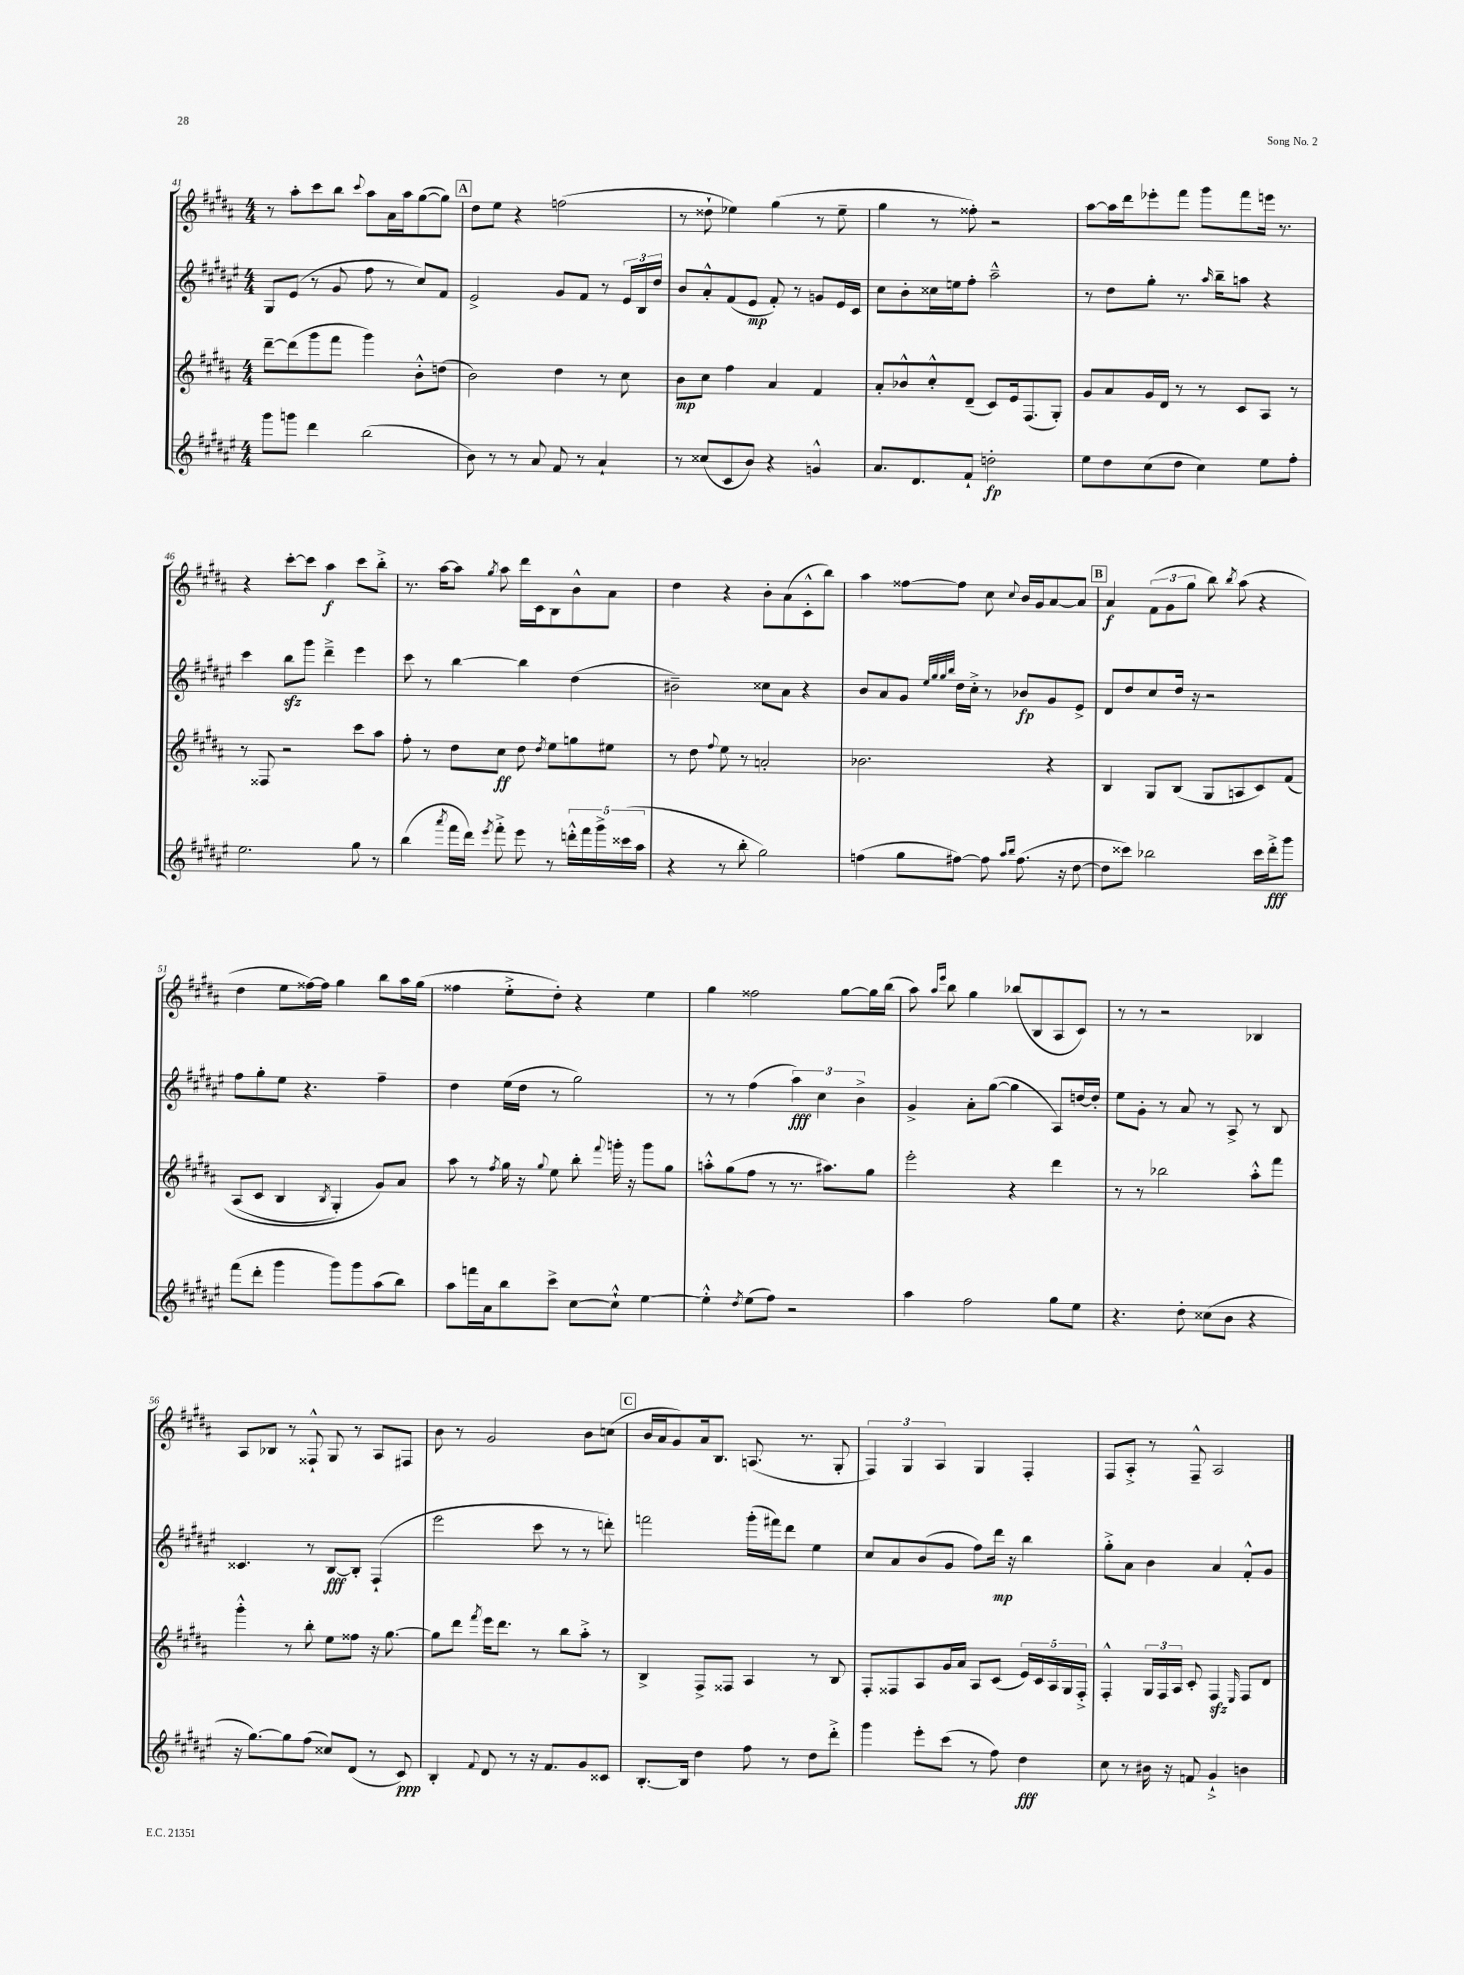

**kern	**dynam	**kern	**dynam	**kern	**dynam	**kern	**dynam
*part4	*part4	*part3	*part3	*part2	*part2	*part1	*part1
*staff4	*staff4	*staff3	*staff3	*staff2	*staff2	*staff1	*staff1
*clefG2	*	*clefG2	*	*clefG2	*	*clefG2	*
*k[f#c#g#d#a#e#]	*	*k[f#c#g#d#a#]	*	*k[f#c#g#d#a#e#]	*	*k[f#c#g#d#a#]	*
*M4/4	*	*M4/4	*	*M4/4	*	*M4/4	*
=41	=41	=41	=41	=41	=41	=41	=41
8ggg#\L	.	[8ddd#~\L	.	8G#/L	.	8r	.
8gggn\J	.	(8ddd#\]	.	(8e#/J	.	8aa#'\L	.
4ddd#\	.	8ggg#\	.	8r	.	8ccc#\	.
.	.	8fff#\J	.	8g#/	.	8bb\J	.
.	.	.	.	.	.	8qqccc#/	.
(2bb\	.	4ggg#\)	.	8ff#\	.	8aa#\L	.
.	.	.	.	8r	.	16a#\L	.
.	.	.	.	.	.	16aa#\J	.
.	.	8b'^^\L	.	8cc#/L)	.	([8gg#\	.
.	.	(8ddn\J	.	8f#/J	.	8gg#\J])	.
!!LO:REH:place=s1:t=A
=42	=42	=42	=42	=42	=42	=42	=42
8b\)	.	2b\)	.	2e#^/	.	8dd#\L	.
8r	.	.	.	.	.	8ee\J	.
8r	.	.	.	.	.	4r	.
8a#/	.	.	.	.	.	.	.
8f#/	.	4dd#\	.	8g#/L	.	(2ffn\	.
8r	.	.	.	8f#/J	.	.	.
4a#`/	.	8r	.	8r	.	.	.
.	.	8cc#\	.	24e#/LL	.	.	.
.	.	.	.	24B/	.	.	.
.	.	.	.	24dd#/JJ	.	.	.
=43	=43	=43	=43	=43	=43	=43	=43
8r	.	8b\L	mp	8b/L	.	8r	.
(8cc##X/L	.	8cc#\J	.	8a#'^^/	.	8dd##X`\	.
8c#/	.	4ff#\	.	(8f#/	.	4ee-X\)	.
8b/J)	.	.	.	8e#/J	mp	.	.
4r	.	4a#/	.	8f#'/)	.	(4gg#\	.
.	.	.	.	8r	.	.	.
4gn^^/	.	4f#/	.	8gn/L	.	8r	.
.	.	.	.	16e#/L	.	8ee-~\	.
.	.	.	.	16c#/JJ	.	.	.
=44	=44	=44	=44	=44	=44	=44	=44
8.a#/L	.	8a#'/L	.	8cc#\L	.	4gg#\	.
.	.	8b-X^^/	.	8b'\	.	.	.
8.d#/	.	.	.	.	.	.	.
.	.	8cc#'^^/	.	16cc##X\L	.	8r	.
.	.	.	.	16een\J	.	.	.
8f#`/J	.	(8d#~/J	.	8ff#'\J	.	8ff##X'\)	.
2ddn'\	fp	8c#/L)	.	2aa#~^^\	.	2r	.
.	.	16e/k	.	.	.	.	.
.	.	(8.F#/	.	.	.	.	.
.	.	8G#'/J)	.	.	.	.	.
=45	=45	=45	=45	=45	=45	=45	=45
8ee#\L	.	8g#/L	.	8r	.	[8aa#\L	.
8dd#\	.	8a#/	.	8dd#\L	.	16aa#\L]	.
.	.	.	.	.	.	16ddd#\J	.
(8cc#\	.	16g#/L	.	8gg#'\J	.	8eee-X'\	.
.	.	16d#/JJ	.	.	.	.	.
8dd#\J	.	8r	.	8.r	.	8fff#\J	.
4cc#\)	.	8r	.	.	.	8ggg#\L	.
.	.	.	.	16qqaa#/	.	.	.
.	.	.	.	16bb~\KL	.	.	.
.	.	8c#/L	.	8aan\J	.	8fff#\	.
8ee#\L	.	8A#/J	.	4r	.	16eeen\Jk	.
.	.	.	.	.	.	8.r	.
8ff#'\J	.	8r	.	.	.	.	.
!!LO:LB:g=z
=46	=46	=46	=46	=46	=46	=46	=46
2.ee#\	.	8r	.	4ccc#\	.	4r	.
.	.	8F##X/	.	.	.	.	.
.	.	2r	.	8bbzz\L	.	[8ccc#'\L	.
.	.	.	.	8ggg#\J	.	8ccc#\J]	.
.	.	.	.	4ddd#~^\	.	4aa#\	f
8gg#\	.	8ccc#\L	.	4eee#\	.	8ccc#\L	.
8r	.	8aa#\J	.	.	.	8bb'^\J	.
=47	=47	=47	=47	=47	=47	=47	=47
(4bb\	.	8ff#'\	.	8ccc#\	.	8.r	.
.	.	8r	.	8r	.	.	.
.	.	.	.	.	.	[16aa#\KL	.
8qaaa#/	.	.	.	.	.	.	.
16fff#\LL	.	8dd#\L	.	[4bb\	.	8aa#\J]	.
16ddd#\JJ)	.	.	.	.	.	.	.
8qeee#/	.	.	.	.	.	8qgg#/	.
8fff#'^\	.	8cc#\J	ff	.	.	8aa#\	.
8eee#\	.	8dd#\	.	4bb\]	.	16ddd#\LL	.
.	.	.	.	.	.	16c#\J	.
.	.	8qdd#/	.	.	.	.	.
8r	.	8ee\L	.	.	.	8B\	.
20dddn'^^\LL	.	8ggn\	.	(4dd#\	.	8b^^\	.
20fff#\	.	.	.	.	.	.	.
20ggg#^\	.	.	.	.	.	.	.
.	.	8ee#X\J	.	.	.	8a#\J	.
(20ccc##X\	.	.	.	.	.	.	.
20aa#\JJ	.	.	.	.	.	.	.
=48	=48	=48	=48	=48	=48	=48	=48
4r	.	8r	.	2b#X~\)	.	4dd#\	.
.	.	8dd#\	.	.	.	.	.
.	.	8qqff#/	.	.	.	.	.
8r	.	8ee\	.	.	.	4r	.
8bb'\	.	8r	.	.	.	.	.
2gg#\)	.	2an'/	.	8cc##X\L	.	8b'\L	.
.	.	.	.	8a#\J	.	(8a#\	.
.	.	.	.	4r	.	8c#'^^\	.
.	.	.	.	.	.	8bb\J)	.
=49	=49	=49	=49	=49	=49	=49	=49
(4ffn\	.	2.b-X\	.	8b/L	.	4aa#\	.
.	.	.	.	8a#/	.	.	.
8gg#\L	.	.	.	8g#/J	.	[8ff##X\L	.
.	.	.	.	32qqee#/LLL	.	.	.
.	.	.	.	32qqgg#/	.	.	.
.	.	.	.	32qqgg#/	.	.	.
.	.	.	.	32qqbb/JJJ	.	.	.
[8ff#X\J)	.	.	.	16dd#\LL	.	8ff##\J]	.
.	.	.	.	16cc#'^\JJ	.	.	.
8ff#\]	.	.	.	8r	.	8cc#\	.
16qqaa#/LL	.	.	.	.	.	.	.
16qqbb/JJ	.	.	.	.	.	8qqcc#/	.
(8.ff#\	.	.	.	8b-X/L	fp	16b/LL	.
.	.	.	.	.	.	16g#/J	.
.	.	4r	.	8g#/	.	[8a#/	.
16r	.	.	.	.	.	.	.
[8dd#\	.	.	.	8e#^/J	.	8a#/J]	.
!!LO:REH:place=s1:t=B
=50	=50	=50	=50	=50	=50	=50	=50
8dd#\L]	.	4B/	.	8d#/L	.	4a#/	f
8ccc##X\J)	.	.	.	8dd#/	.	.	.
2bb-X\	.	8G#/L	.	8cc#/	.	(12f#\L	.
.	.	.	.	.	.	12g#\	.
.	.	(8B/J	.	16dd#/Jk	.	.	.
.	.	.	.	.	.	12gg#\J	.
.	.	.	.	16r	.	.	.
.	.	8G#/L	.	2r	.	8bb\)	.
.	.	.	.	.	.	8qbb/	.
.	.	8An/	.	.	.	(8aa#\	.
16ccc##\LL	.	8c#/)	.	.	.	4r	.
16ddd#'^\J	fff	.	.	.	.	.	.
8ggg#\J	.	(8f#/J	.	.	.	.	.
!!LO:LB:g=z
=51	=51	=51	=51	=51	=51	=51	=51
(8fff#\L	.	(8A#/L	.	8ff#\L	.	4dd#\	.
8ddd#'\J	.	8c#/J	.	8gg#'\	.	.	.
4ggg#\	.	4B/	.	8ee#\J	.	8ee\L	.
.	.	.	.	4.r	.	[16ff##X\L)	.
.	.	.	.	.	.	16ff##\JJ]	.
.	.	8qB/	.	.	.	.	.
8ggg#\L)	.	4G#'/)	.	.	.	4gg#\	.
8ggg#\	.	.	.	.	.	.	.
(8aa#\	.	8g#/L)	.	4ff#~\	.	8bb\L	.
8bb\J)	.	8a#/J	.	.	.	16aa#\L	.
.	.	.	.	.	.	(16gg#\JJ	.
=52	=52	=52	=52	=52	=52	=52	=52
8aa#\L	.	8aa#\	.	4dd#\	.	4ff##X\	.
16fffn\L	.	8r	.	.	.	.	.
16a#\J	.	.	.	.	.	.	.
.	.	8qff#/	.	.	.	.	.
8bb\	.	16gg#\	.	(16ee#\LL	.	8ee'^\L	.
.	.	16r	.	16dd#\JJ	.	.	.
.	.	8qqgg#/	.	.	.	.	.
8ccc#^\J	.	8ee\	.	8r	.	8dd#'\J)	.
[8cc#\L	.	8bb'\	.	2gg#\)	.	4r	.
.	.	8qqfff#/	.	.	.	.	.
8cc#`^^\J]	.	16gggn'\	.	.	.	.	.
.	.	16r	.	.	.	.	.
[4ee#\	.	8ggg\L	.	.	.	4ee\	.
.	.	8gg#\J	.	.	.	.	.
=53	=53	=53	=53	=53	=53	=53	=53
4ee#'^^\]	.	8aan'^^\L	.	8r	.	4gg#\	.
.	.	(8gg#\	.	8r	.	.	.
8qdd#/	.	.	.	.	.	.	.
(8ee#\L	.	8ff#\J	.	(4ff#\	.	2ff##X\	.
8ff#\J)	.	8r	.	.	.	.	.
2r	.	8.r	.	6aa#\)	fff	.	.
.	.	.	.	6cc#\	.	.	.
.	.	8.aa#X\L)	.	.	.	.	.
.	.	.	.	.	.	[8gg#\L	.
.	.	.	.	6b^\	.	.	.
.	.	8gg#\J	.	.	.	16gg#\L]	.
.	.	.	.	.	.	(16bb\JJ	.
=54	=54	=54	=54	=54	=54	=54	=54
4aa#\	.	2eee'\	.	4g#^/	.	8aa#\)	.
.	.	.	.	.	.	16qqaa#/LL	.
.	.	.	.	.	.	16qqeee/JJ	.
.	.	.	.	.	.	8bb\	.
2ff#\	.	.	.	8a#'\L	.	4gg#\	.
.	.	.	.	([8gg#\J	.	.	.
.	.	4r	.	4gg#\]	.	(8bb-X/L	.
.	.	.	.	.	.	8B/	.
8gg#\L	.	4ddd#\	.	8A#/L)	.	8A#/	.
8ee#\J	.	.	.	[16ddn/L	.	8c#/J)	.
.	.	.	.	16dd'/JJ]	.	.	.
=55	=55	=55	=55	=55	=55	=55	=55
4.r	.	8r	.	8ee#\L	.	8r	.
.	.	8r	.	8g#'\J	.	8r	.
.	.	2bb-X\	.	8r	.	2r	.
8dd#'\	.	.	.	8a#/	.	.	.
(8cc##X\L	.	.	.	8r	.	.	.
8b\J	.	.	.	8A#^/	.	.	.
4r	.	8aa#'^^\L	.	8r	.	4B-X/	.
.	.	8fff#\J	.	8B/	.	.	.
!!LO:LB:g=z
=56	=56	=56	=56	=56	=56	=56	=56
16r	.	4ggg#'^^\	.	4.c##X/	.	8A#/L	.
[8.gg#\L)	.	.	.	.	.	.	.
.	.	.	.	.	.	8B-X/J	.
8gg#\]	.	8r	.	.	.	8r	.
(8ff#\J	.	8bb'\	.	8r	.	8F##X`^^/	.
8cc##X/L)	.	8ee\L	.	[8B/L	fff	8G#/	.
(8d#/J	.	8ff##X\J	.	8B'/J]	.	8r	.
8r	.	16r	.	(4F#`/	.	8A#/L	.
.	.	[8.gg#\	.	.	.	.	.
8c#/)	ppp	.	.	.	.	8F#X/J	.
=57	=57	=57	=57	=57	=57	=57	=57
4B'/	.	8gg#\L]	.	2eee#\	.	8b\	.
.	.	8ddd#\J	.	.	.	8r	.
8qqf#/	.	8qfff#/	.	.	.	.	.
8d#/	.	16eee\KL	.	.	.	2g#/	.
.	.	8.ddd#\J	.	.	.	.	.
8r	.	.	.	.	.	.	.
16r	.	8r	.	8ccc#\	.	.	.
8.f#/L	.	.	.	.	.	.	.
.	.	8bb\L	.	8r	.	.	.
8g#/	.	8aa#'^\J	.	8r	.	8b\L	.
8c##X/J	.	8r	.	8dddn'\)	.	(8ccn\J	.
!!LO:REH:place=s1:t=C
=58	=58	=58	=58	=58	=58	=58	=58
[8.B'/L	.	4B^/	.	2fffn\	.	16b/LL	.
.	.	.	.	.	.	16a#/J	.
.	.	.	.	.	.	8g#/)	.
16B/Jk]	.	.	.	.	.	.	.
4dd#\	.	8F#^/L	.	.	.	16a#/k	.
.	.	.	.	.	.	8.B/J	.
.	.	8F##X/J	.	.	.	.	.
8ff#\	.	4A#/	.	(16ggg#'\LL	.	(8.An/	.
.	.	.	.	16fff#X\J)	.	.	.
8r	.	.	.	8ddd#\J	.	.	.
.	.	.	.	.	.	8.r	.
8dd#\L	.	8r	.	4ee#\	.	.	.
8ddd#'^\J	.	8B/	.	.	.	8G#'/	.
=59	=59	=59	=59	=59	=59	=59	=59
4ggg#\	.	8F#'/L	.	8cc#/L	.	6F#/)	.
.	.	8F##X/	.	8a#/	.	.	.
.	.	.	.	.	.	6G#/	.
8eee#'\L	.	8A#/	.	(8b/	.	.	.
.	.	.	.	.	.	6A#/	.
(8ccc#\J	.	16g#/L	.	8g#/J	.	.	.
.	.	16a#/JJ	.	.	.	.	.
8r	.	8A#/L	.	8ff#\L)	.	4G#/	.
8ff#\)	.	(8c#/J	.	16ddd#\Jk	mp	.	.
.	.	.	.	16r	.	.	.
4dd#\	fff	20e/LL)	.	4bb\	.	4F#'/	.
.	.	20c#/	.	.	.	.	.
.	.	20A#/	.	.	.	.	.
.	.	20G#/	.	.	.	.	.
.	.	20F##'^/JJ	.	.	.	.	.
=60	=60	=60	=60	=60	=60	=60	=60
8cc#\	.	4F#'^^/	.	8gg#'^\L	.	8F#/L	.
8r	.	.	.	8a#\J	.	8A#'^/J	.
16b#X\	.	24G#/LL	.	4b\	.	8r	.
.	.	24F#/	.	.	.	.	.
16r	.	.	.	.	.	.	.
.	.	24A#/JJ	.	.	.	.	.
8fn/	.	8c#'/	.	.	.	8F#~^^/	.
4g#`^/	.	4F#zz/	.	4a#/	.	2A#/	.
.	.	16qqE/	.	.	.	.	.
4bn\	.	8F#/L	.	8f#'^^/L	.	.	.
.	.	8d#/J	.	8g#/J	.	.	.
==	==	==	==	==	==	==	==
*-	*-	*-	*-	*-	*-	*-	*-
